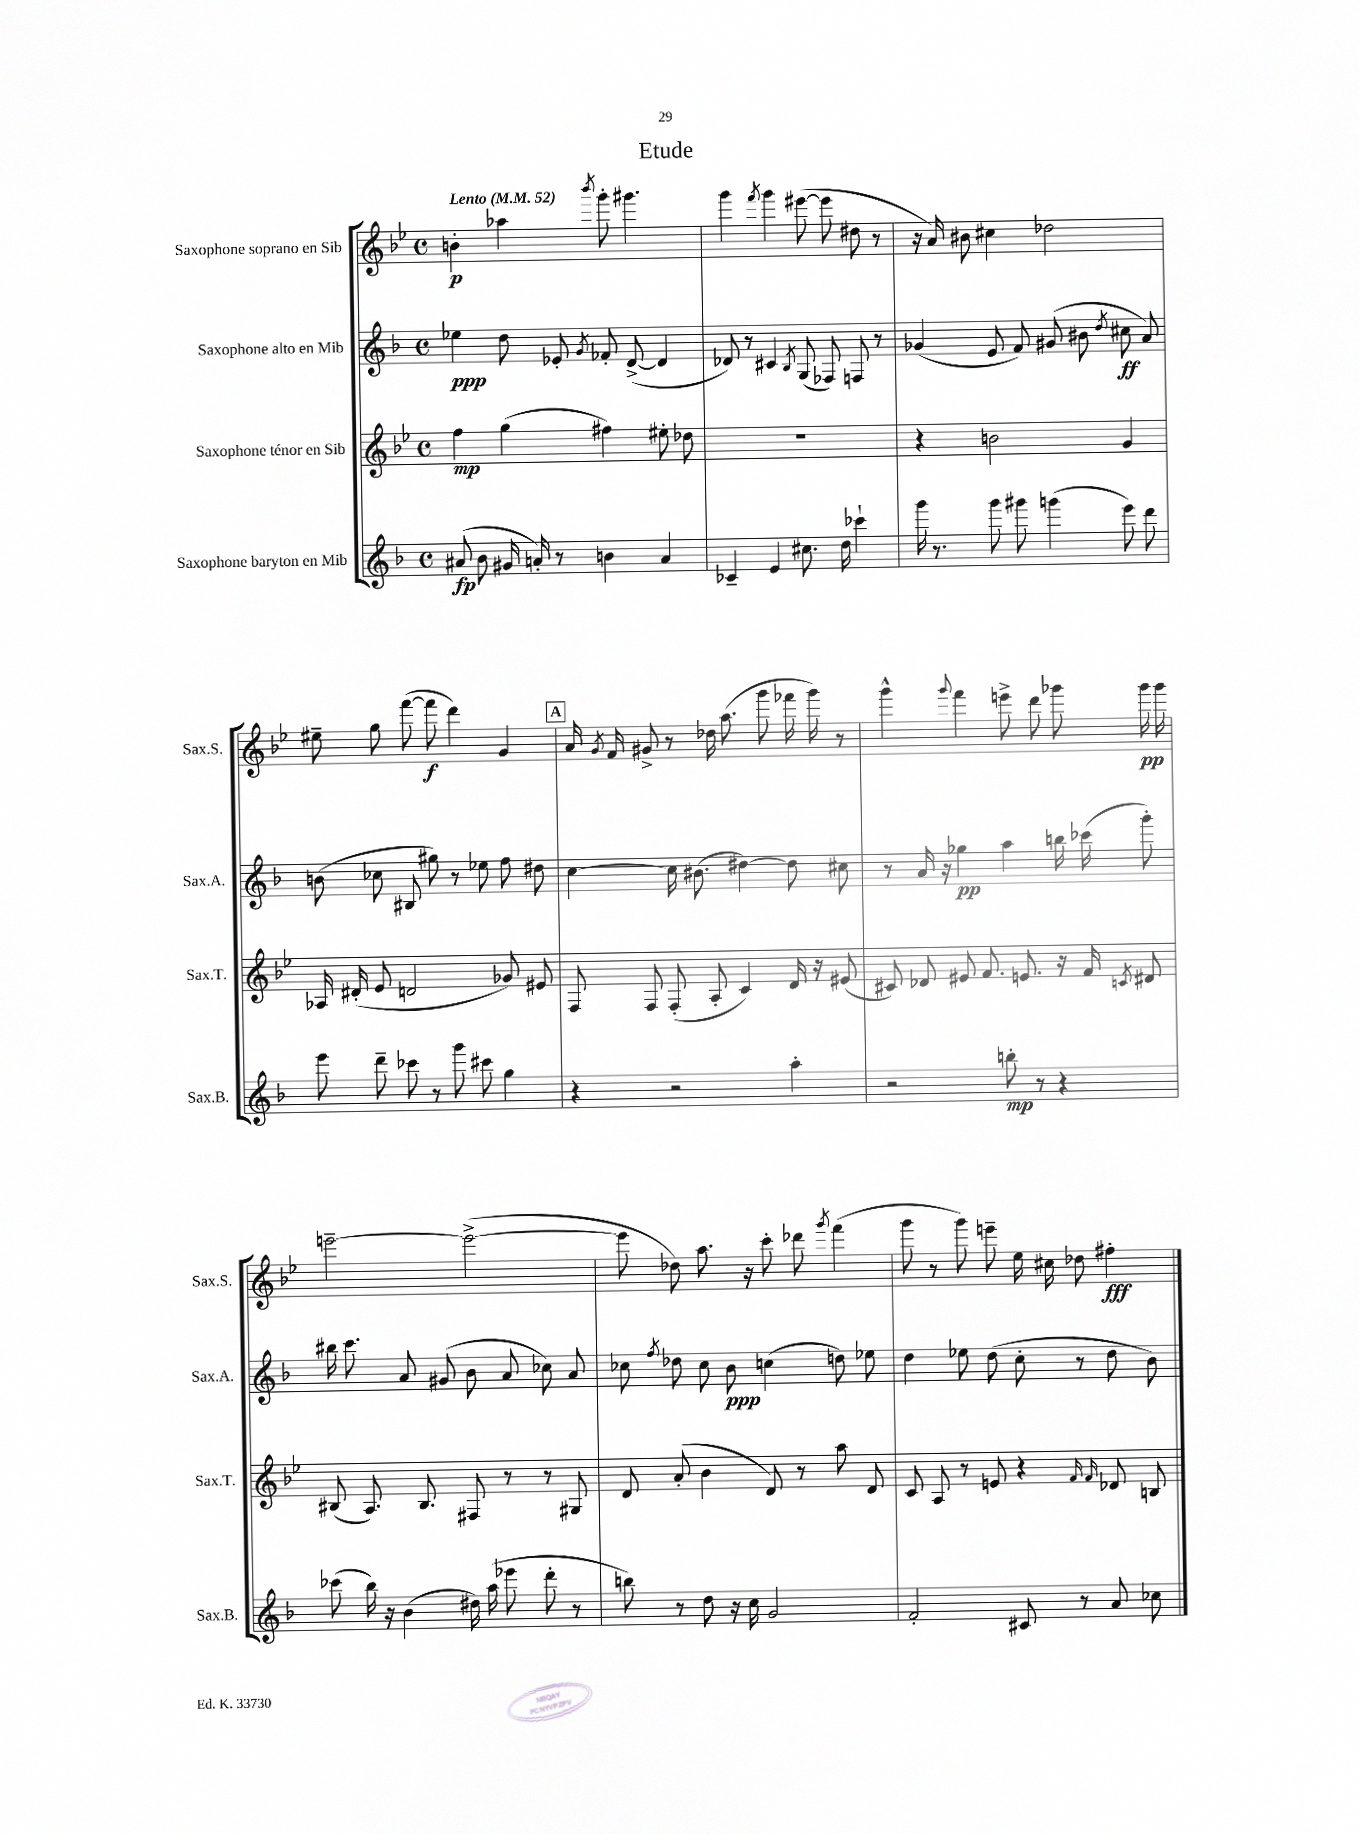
\header { title = "Etude" }
<<
\new StaffGroup <<
\new Staff = "s0" \with { instrumentName = "Saxophone soprano en Sib" shortInstrumentName = "Sax.S." } {
    \clef treble \key bes \major \defaultTimeSignature \time 4/4 \tempo "Lento" 4 = 52
    \autoBeamOff b'4-.\p aes''4 \acciaccatura { bes'''8 } g'''8-. gis'''4. |
    g'''4 \acciaccatura { f'''8 } g'''4 eis'''8~( eis'''8 dis''8 r8 |
    r16 a'16) bis'8 cis''4 des''2 |
    eis''8-- g''8 f'''8~( f'''8\f d'''4) g'4 |
    \mark \markup { \box "A" } a'16 \acciaccatura { g'8 } f'16 gis'8-> r8 des''16 a''8.( g'''8 fes'''16 g'''16) r8 |
    g'''4-^ \appoggiatura { g'''8 } f'''4 e'''8-> d'''8 ges'''8 ges'''16\pp ges'''16 |
    e'''2~-- e'''2~->( |
    e'''8 des''8) a''8. r16 c'''8-. des'''8 \acciaccatura { g'''8 } f'''4( |
    g'''8 r8 g'''8) e'''8-- ees''16 cis''16 des''8 fis''4-.\fff \bar "|." |
}
\new Staff = "s1" \with { instrumentName = "Saxophone alto en Mib" shortInstrumentName = "Sax.A." } {
    \clef treble \key f \major \defaultTimeSignature \time 4/4
    \autoBeamOff ees''4\ppp d''8 ees'8-. \acciaccatura { g'8 } fes'8-. d'8~->( d'4 |
    des'8) r8 cis'4 \acciaccatura { bes8 } g8( fes8) f8 r8 |
    ges'4( e'8 f'8) gis'8( bis'8 \acciaccatura { d''8 } cis''8\ff a'8) |
    b'8( ces''8 bis8 gis''8) r8 ees''8 f''8 dis''8 |
    \mark \markup { \box "A" } c''4~ c''16 bis'8.( dis''4~) dis''8 cis''8 |
    r8 a'16 r16 ges''4\pp a''4 b''16 ces'''16( g'''8-.) |
    bis''16 c'''8. a'8 gis'8( bes'8 a'8 ces''8) a'8 |
    ces''8 \acciaccatura { f''8 } des''8 ces''8 bes'8\ppp c''4( d''8) ees''8 |
    d''4 ees''8 d''8( c''8-. r8 d''8 bes'8) \bar "|." |
}
\new Staff = "s2" \with { instrumentName = "Saxophone ténor en Sib" shortInstrumentName = "Sax.T." } {
    \clef treble \key bes \major \defaultTimeSignature \time 4/4
    \autoBeamOff f''4\mp g''4( fis''4) eis''8-. des''8 |
    R1 |
    r4 b'2 g'4 |
    aes16 dis'16-.( ees'8 d'2 ges'8) eis'8 |
    \mark \markup { \box "A" } f8 f8 f8-.( a8-. c'4) d'16 r16 eis'8( |
    cis'8) des'8 eis'8 f'8. e'8. r16 f'16 \acciaccatura { c'8 } dis'8 |
    bis8( a8.) bis8. fis8 r8 r8 gis8 |
    d'8 a'8-.( bes'4 d'8) r8 a''8 d'8 |
    c'8 a8 r8 e'8 r4 \grace { f'16 f'16 } des'8 b8 \bar "|." |
}
\new Staff = "s3" \with { instrumentName = "Saxophone baryton en Mib" shortInstrumentName = "Sax.B." } {
    \clef treble \key f \major \defaultTimeSignature \time 4/4
    \autoBeamOff ais'8\fp( bes'8 gis'16 a'16-.) r8 b'4 a'4 |
    ces'4-- e'4 cis''8. d''16 ces'''4-! |
    g'''16 r8. g'''8 gis'''8 g'''4( e'''8) d'''8 |
    e'''8 d'''8-- ces'''8 r8 g'''8 cis'''8 g''4 |
    \mark \markup { \box "A" } r4 r2 a''4-. |
    r2 b''8-.\mp r8 r4 |
    ces'''8( bes''16) r16 bes'4( dis''16) a''16( ees'''8 d'''8-. r8 |
    b''8) r8 d''8 r16 c''16 g'2 |
    f'2-. cis'8 r8 a'8 ces''8 \bar "|." |
}
>>
>>
\layout { \context { \Score \remove "Bar_number_engraver" } }
